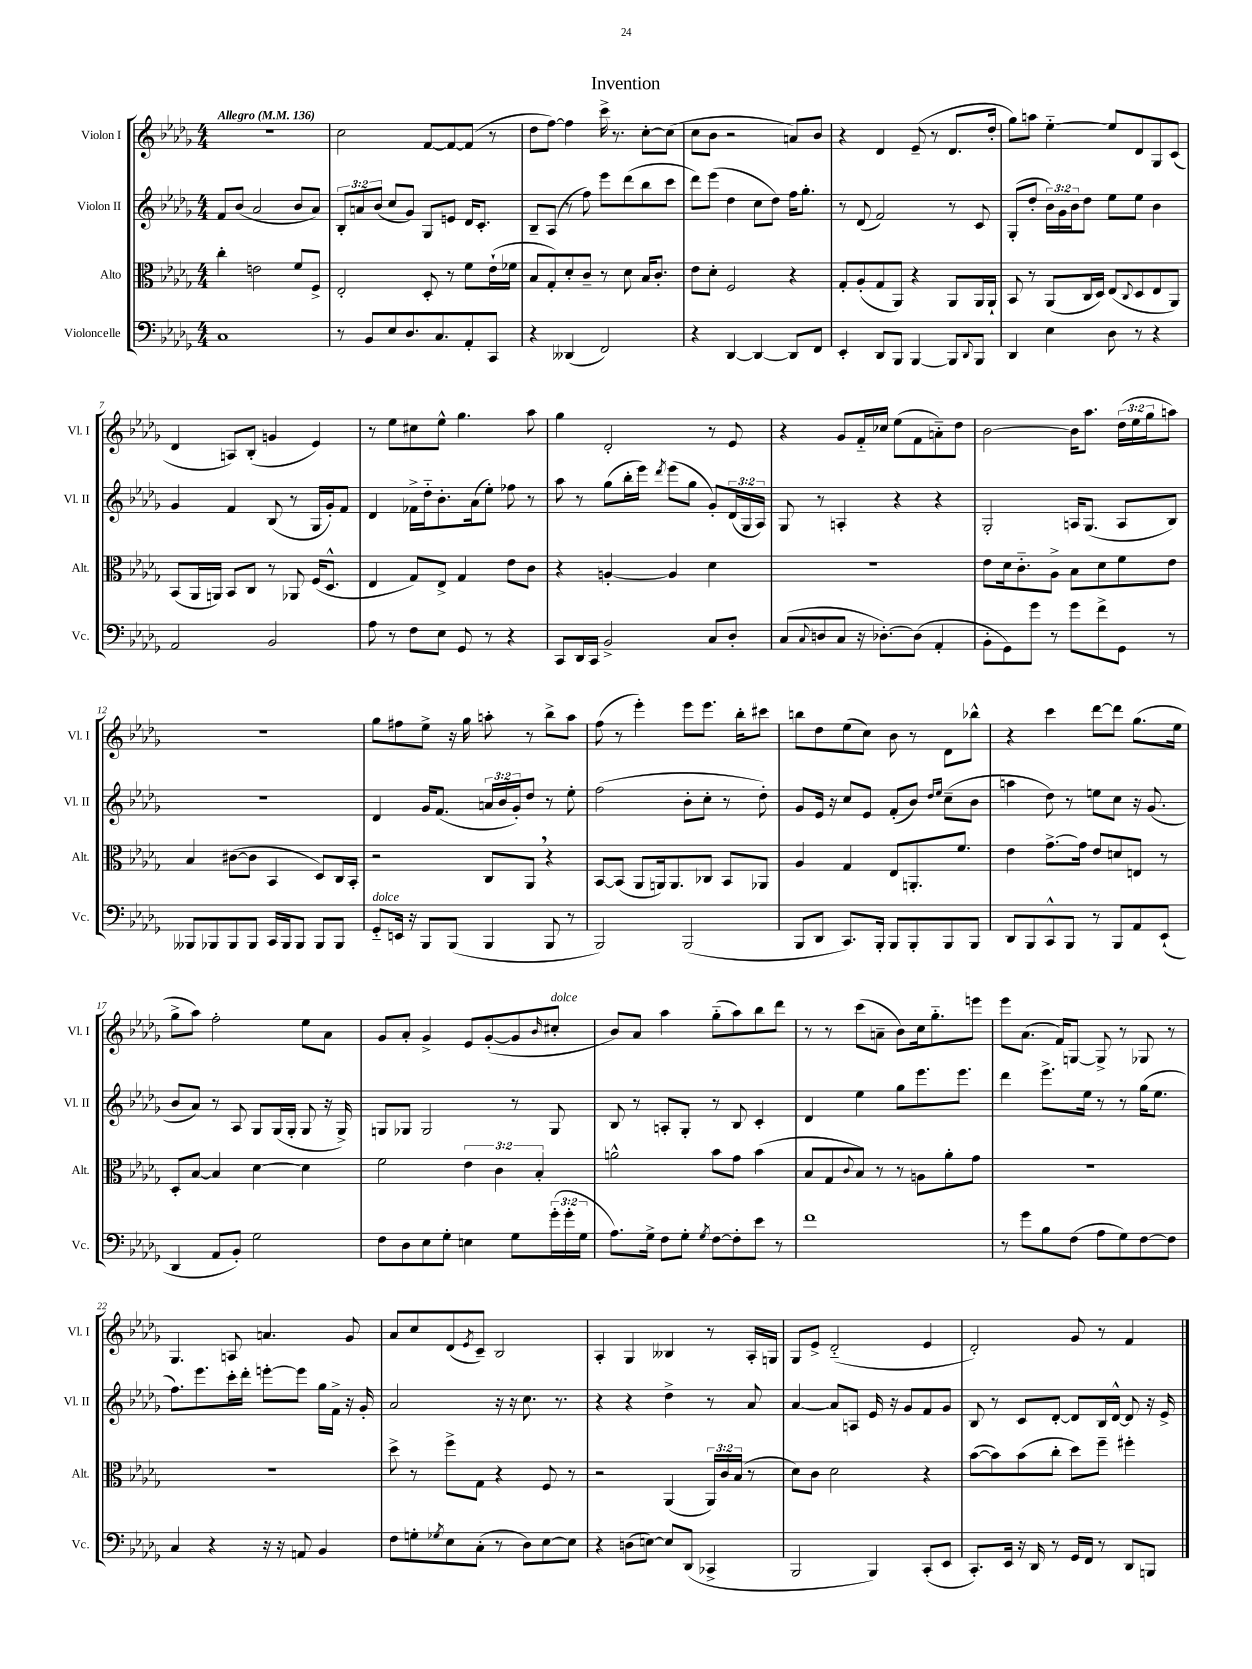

**kern	**kern	**kern	**kern
*part4	*part3	*part2	*part1
*staff4	*staff3	*staff2	*staff1
*I"Violoncelle	*I"Alto	*I"Violon II	*I"Violon I
*I'Vc.	*I'Alt.	*I'Vl. II	*I'Vl. I
*clefF4	*clefC3	*clefG2	*clefG2
*k[b-e-a-d-g-]	*k[b-e-a-d-g-]	*k[b-e-a-d-g-]	*k[b-e-a-d-g-]
*M4/4	*M4/4	*M4/4	*M4/4
*MM136	*MM136	*MM136	*MM136
=1	=1	=1	=1
!	!	!	!LO:TX:a:B:t=Allegro
1C	4cc'\	8f/L	1r
.	.	(8b-/J	.
.	2en\	2a-/	.
.	8f/L	8b-/L	.
.	8F^/J	8a-/J)	.
=2	=2	=2	=2
8r	2E-'/	12B-'/L	2cc\
.	.	12an/	.
8BB-/L	.	.	.
.	.	(12b-/J	.
8E-/	.	8cc/L	.
8.D-/	.	8g-/J)	.
.	8D-'/	8G-/L	[8f/L
8.C/	.	.	.
.	8r	8en/J	8f/_
8AA-'/	8f\L	16d-/KL	(8f/J]
.	.	8.c'/J	.
8CC/J	(16e-`\L	.	8r
.	16f-X\JJ	.	.
=3	=3	=3	=3
4r	8B-/L	8B-~/L	8dd-\L
.	8G-'/)	(8A-/J	[8ff\J)
(4DD--X/	8d-'/	8r	4ff\]
.	8c~/J	8ff\)	.
2FF/)	8r	8eee-\L	16ccc^\
.	.	.	8.r
.	8d-\	(8ddd-\	.
.	16B-/KL	8bb-\	[8cc'\L
.	8.c'/J	.	.
.	.	8ccc\J	(8cc\J]
=4	=4	=4	=4
4r	8e-\L	8ddd-\L)	8cc\L
.	8d-'\J	(8eee-\J	8b-\J
[4DD-/	2F/	4dd-\	2r
4DD-/_	.	8cc\L	.
.	.	8dd-\J)	.
8DD-/L]	4r	16ff\KL	8an/L)
.	.	8.gg-'\J	.
8FF/J	.	.	8b-/J
=5	=5	=5	=5
4EE-'/	8G-'/L	8r	4r
.	(8A-'/	(8d-/	.
8DD-/L	8G-/	2f/)	4d-/
8BBB-/J	8AA-/J)	.	.
[4BBB-/	4r	.	(8e-~/
.	.	.	8r
8BBB-/L]	8AA-/L	8r	8.d-/L
8qqDD-/	.	.	.
8BBB-/J	16AA-/L	8c/	.
.	16AA-`/JJ	.	16dd-'/Jk
=6	=6	=6	=6
4DD-/	8BB-/	(8G-'/L	8gg-\L)
.	8r	8dd-'/J	8aan\J
4E-\	(8AA-/L	24b-\LL)	[4ee-\
.	.	24g-\	.
.	.	24b-\J	.
.	16C/L	8dd-\J	.
.	16D-/JJ)	.	.
8D-\	(8E-/L	8ee-\L	8ee-/L]
.	8qqC/	.	.
8r	8D-/	8ee-\J	8d-/
4r	8E-/	4b-\	8G-/
.	8AA-/J)	.	(8c/J
!!LO:LB:g=z
=7	=7	=7	=7
2AA-/	(8BB-/L	4g-/	4d-/
.	16AA-/L	.	.
.	16AAn/JJ)	.	.
.	8BB-/L	4f/	8An/L)
.	8C/J	.	(8B-'/J
2BB-/	8r	(8B-/	4gn/
.	8AA-X/	8r	.
.	(16F/KL	16G-/LL	4e-/)
.	8.D-^^/J	16g-'/J)	.
.	.	8f/J	.
=8	=8	=8	=8
8A-\	4E-/	4d-/	8r
8r	.	.	8ee-\L
8F\L	8G-/L)	16f-X^\LL	8cc#X\
.	.	16dd-\J	.
8E-\J	8E-^/J	8.b-'\	8ee-^^\J
8GG-/	4G-/	.	4.gg-\
.	.	(16a-\k	.
8r	.	8ee-'\J)	.
4r	8e-\L	8ff-X\	.
.	8c\J	8r	8aa-\
=9	=9	=9	=9
8CC/L	4r	8aa-\	4gg-\
16DD-/L	.	8r	.
16CC/JJ	.	.	.
2BB-^/	[4An'/	(8gg-\L	2d-'/
.	.	16bb-'\L	.
.	.	16eee-\JJ)	.
.	.	8qddd-/	.
.	4A/]	(8eee-\L	.
.	.	8gg-\J	.
8C/L	4d-\	8g-'/L)	8r
8D-'/J	.	(24d-/L	8e-/
.	.	24G-/	.
.	.	24A-/JJ)	.
=10	=10	=10	=10
(8C/L	1r	8G-/	4r
8qqC/	.	.	.
8Dn/	.	8r	.
8C/J	.	4An'/	8g-/L
16r	.	.	16f/L
[8.D-X'\L)	.	.	16cc-X/JJ
.	.	4r	(8ee-\L
(8D-\J]	.	.	8f\
4AA-'/	.	4r	8an\)
.	.	.	8dd-\J
=11	=11	=11	=11
8BB-'\L	8e-\L	2G-'/	[2b-\
8GG-\)	16d-\k	.	.
.	8.c\	.	.
8g-\J	.	.	.
8r	8A-^\J	.	.
8g-\L	8B-\L	16An/KL	16b-\KL]
.	.	(8.G-/J	8.aa-\J
8f^\	8d-\	.	.
8GG-\J	8f\	8A/L	(24dd-\LL
.	.	.	24ee-\
.	.	.	24gg-\J
8r	8e-\J	8B-/J)	8aan\J)
!!LO:LB:g=z
=12	=12	=12	=12
8BBB--X/L	4B-/	1r	1r
8BBB-X/	.	.	.
8BBB-/	([8c#X\L	.	.
8BBB-/J	8c#\J]	.	.
16CC/LL	4BB-/	.	.
16BBB-/J	.	.	.
8BBB-/J	.	.	.
8BBB-/L	8D-/L)	.	.
8BBB-/J	16C/L	.	.
.	16BB-'/JJ	.	.
=13	=13	=13	=13
!LO:TX:a:i:t=dolce	!	!	!
8GG-/L	2r	4d-/	8gg-\L
16EEn/Jk	.	.	8ff#X\
16r	.	.	.
8BBB-/L	.	16g-/KL	8ee-^\J
.	.	(8.f/J	.
(8BBB-/J	.	.	16r
.	.	.	16gg-\
4BBB-/	8C/L	24an/LL	8aan'\
.	.	24b-/	.
.	.	24g-'/J)	.
.	8AA-,/J	8dd-/J	8r
8BBB-/	4r	8r	8bb-^\L
8r	.	8ee-'\	8aa\J
=14	=14	=14	=14
2BBB-/)	[8BB-/L	(2ff\	(8ff\
.	(8BB-/J]	.	8r
.	8AA-/L	.	4eee-'\)
.	16AAn/k)	.	.
.	8.AA/	.	.
(2BBB-/	.	8b-'\L	8eee-\L
.	8C-X/J	8cc'\J	8.eee-\J
.	8BB-/L	8r	.
.	.	.	16bb-'\KL
.	8AA-X/J	8dd-'\)	8ccc#X\J
=15	=15	=15	=15
8BBB-/L	4A-/	8g-/L	8bbn\L
8DD-/J	.	16e-/Jk	8dd-\
.	.	16r	.
8.CC/L)	4G-/	8cc/L	(8ee-\
.	.	8e-/J	8cc\J)
16BBB-'/Jk	.	.	.
8BBB-/L	8E-/L	(8f'/L	8b-\
8BBB-'/	8.AAn'/	8b-/J)	8r
.	.	16qqdd-/LL	.
.	.	16qqee-/JJ	.
8BBB-/	.	(8cc~\L	8d-\L
.	8.f/J	.	.
8BBB-/J	.	8b-\J	8bb-X^^\J
=16	=16	=16	=16
8DD-/L	4e-\	4aan\	4r
8BBB-/	.	.	.
8CC^^/	[8.g-^\L	8dd-\)	4ccc\
8BBB-/J	.	8r	.
.	16g-\Jk]	.	.
8r	8e-/L	8een\L	[8ddd-\L
8BBB-/L	8dn/	8cc\J	8ddd-\J]
8AA-/	8En/J	16r	(8.gg-\L
.	.	(8.g-/	.
(8EE-`/J	8r	.	.
.	.	.	16ee-\Jk
!!LO:LB:g=z
=17	=17	=17	=17
4DD-/	8D-'/L	8b-/L	8gg-^\L
.	[8B-/J	8a-/J)	8aa-\J)
8AA-/L	4B-/]	8r	2ff'\
8BB-'/J)	.	8A-/	.
2G-\	[4d-\	8G-/L	.
.	.	(16G-/L	.
.	.	16G-'/JJ	.
.	4d-\]	8G-/	8ee-\L
.	.	16r	8a-\J
.	.	16G-^/)	.
=18	=18	=18	=18
8F\L	2f\	8Gn/L	8g-/L
8D-\	.	8G-X/J	8a-'/J
8E-\	.	2G-/	4g-^/
8G-'\J	.	.	.
4En\	6e-\	.	8e-/L
.	.	.	([8g-'/
.	6c\	.	.
8G-\L	.	8r	8g-/]
.	6B-'/	.	.
.	.	.	16qqb-/
!	!	!	!LO:TX:a:i:t=dolce
(24g-'\L	.	8G-/	8cc#X'/J
24g-'\	.	.	.
24G-\JJ	.	.	.
=19	=19	=19	=19
8.A-\L)	2an^^\	8B-/	8b-/L)
.	.	8r	8a-/J
16G-^\Jk	.	.	.
8F\L	.	8An'/L	4aa-\
8G-'\J	.	8G-'/J	.
8qG-/	.	.	.
[8F\L	8b-\L	8r	(8gg-\L
8F'\]	8g-\J	8B-/	8aa-\)
8e-\J	(4b-\	4c'/	8bb-\
8r	.	.	8ddd-\J
=20	=20	=20	=20
1f	8B-/L	4d-/	8r
.	8G-/	.	8r
.	8qqc/	.	.
.	8B-/J)	4ee-\	(8ccc\L
.	8r	.	8an~\J
.	8r	8gg-\L	8b-\L)
.	8An\L	8.eee-\	16cc\k
.	.	.	8.gg-\
.	8a-'\	.	.
.	.	8.eee-\J	.
.	8g-\J	.	8eeen\J
=21	=21	=21	=21
8r	1r	4ddd-\	8eee-\L
8g-\L	.	.	(8.a-\J
8B-\	.	8.eee-^\L	.
.	.	.	16f/KL)
(8F\J	.	.	[8Gn/J
.	.	16ee-\Jk	.
8A-\L	.	8r	8G^/]
8G-\)	.	8r	8r
[8F\	.	(16gg-\KL	8G-X/
.	.	8.ee-\J	.
8F\J]	.	.	8r
!!LO:LB:g=z
=22	=22	=22	=22
4C/	1r	8.ff\L)	4.G-/
.	.	8.eee-\	.
4r	.	.	.
.	.	16ccc'\L	8An/
.	.	16ddd-'\JJ	.
16r	.	[8eeen'\L	4.an/
16r	.	.	.
8AAn/	.	8eee\J]	.
4BB-/	.	16gg-\LL	.
.	.	16f^\JJ	.
.	.	16r	8g-/
.	.	16g-'/	.
=23	=23	=23	=23
8F\L	8dd-^\	2a-/	8a-/L
8Gn'\	8r	.	8cc/
8qG-X/	.	.	.
8E-\	8ff^\L	.	(8d-/
.	.	.	8qe-/
(8C'\J	8G-\J	.	8c~/J)
8r	4r	16r	2B-/
.	.	16r	.
8D-\L)	.	8.cc\	.
[8E-\	8F/	.	.
.	.	8.r	.
8E-\J]	8r	.	.
=24	=24	=24	=24
4r	2r	4r	4A-'/
(8Dn\L	.	4r	4G-/
[8En\J)	.	.	.
8E/L]	(4AA-/	4dd-^\	4B--X/
(8DD-/J	.	.	.
4CC-X^/	24AA-/LL)	8r	8r
.	24c/	.	.
.	(24B-/JJ	.	.
.	8r	8a-/	16A-'/LL
.	.	.	16Gn/JJ
=25	=25	=25	=25
2BBB-/	8d-\L)	[4a-/	8G-/L
.	8c\J	.	8e-^/J
.	2d-\	8a-/L]	(2d-/
.	.	8An/J	.
4BBB-/)	.	16e-/	.
.	.	16r	.
.	.	8g-/L	.
(8CC'/L	4r	8f/	4e-/
8EE-/J	.	8g-/J	.
=26	=26	=26	=26
8.CC'/L)	([8b-\L	8B-/	2d-'/)
.	8b-\])	8r	.
16EE-/Jk	.	.	.
16r	(8b-\	8c/L	.
16DD-/	.	.	.
8r	8cc'\J	[8d-'/J	.
16GG-/LL	8dd-\L)	8d-/L]	8g-/
16FF/JJ	.	.	.
8r	8ff~\J	16B-/L	8r
.	.	[16d-^^/JJ	.
8DD-/L	4ff#X'\	8d-/]	4f/
8BBBn/J	.	16r	.
.	.	16e-^/	.
==	==	==	==
*-	*-	*-	*-
